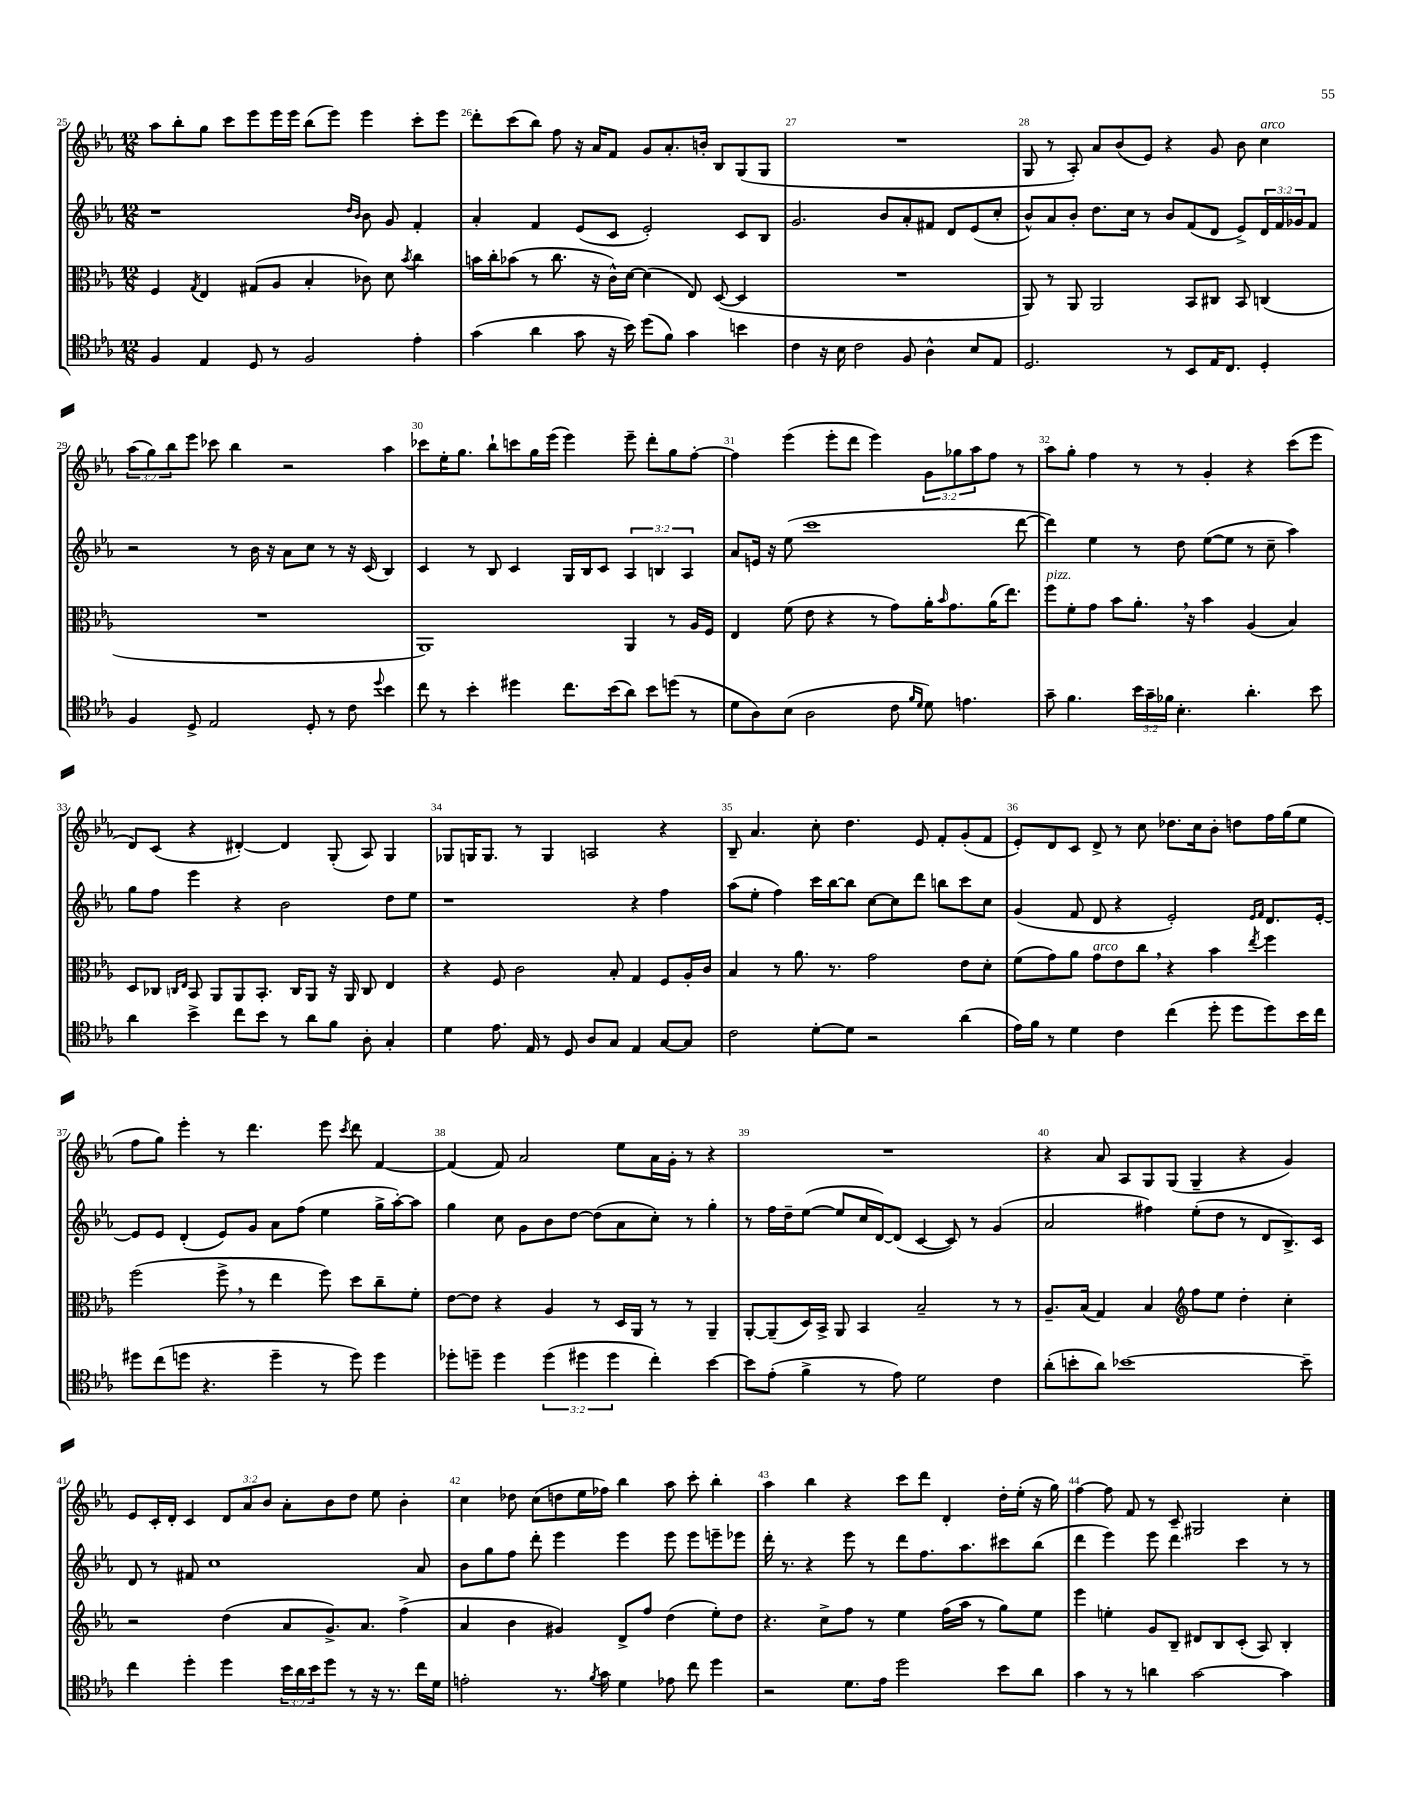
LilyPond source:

<<
\new StaffGroup <<
\new Staff = "s0" {
    \clef treble \key ees \major \numericTimeSignature \time 12/8 \override Staff.TupletNumber.text = #tuplet-number::calc-fraction-text
    aes''8 bes''8-. g''8 c'''8 ees'''8 ees'''16 ees'''16 bes''8( ees'''8) ees'''4 c'''8-. ees'''8 |
    d'''8-. c'''8( bes''8) f''8 r16 aes'16 f'8 g'8 aes'8.-. b'16-. bes8 g8( g8 |
    R1. |
    g8 r8 aes8-.) aes'8 bes'8( ees'8) r4 g'8 bes'8 c''4^\markup { \italic "arco" } |
    \tuplet 3/2 { aes''8( g''8) bes''8 } ees'''8 ces'''8 bes''4 r2 aes''4 |
    ces'''8 ees''16-. g''8. bes''8-! c'''8 g''16 ees'''16( ees'''4) ees'''8-- d'''8-. g''8 f''8~-. |
    f''4 ees'''4( ees'''8-. d'''8 ees'''4) \tuplet 3/2 { g'8 ges''8 aes''8 } f''8 r8 |
    aes''8 g''8-. f''4 r8 r8 g'4-. r4 c'''8( ees'''8 |
    d'8) c'8( r4 dis'4~-.) dis'4 g8-.( aes8) g4 |
    ges8 g16 g8. r8 g4 a2 r4 |
    bes8-- aes'4. c''8-. d''4. ees'8 f'8-. g'8-.( f'8 |
    ees'8-.) d'8 c'8 d'8-> r8 c''8 des''8. c''16 bes'8-. d''8 f''16 g''16( ees''8 |
    f''8 g''8) ees'''4-. r8 d'''4. ees'''8 \acciaccatura { c'''8 } d'''8 f'4~ |
    f'4( f'8) aes'2 ees''8 aes'16 g'16-. r8 r4 |
    R1. |
    r4 aes'8 aes8 g8 g8( g4-- r4 g'4) |
    ees'8 c'16-. d'16-. c'4 \tuplet 3/2 { d'8 aes'8 bes'8 } aes'8-. bes'8 d''8 ees''8 bes'4-. |
    c''4 des''8 c''8( d''8 ees''16 fes''16) bes''4 aes''8 c'''8-. bes''4-. |
    aes''4 bes''4 r4 c'''8 d'''8 d'4-. d''16-. ees''16-.( r16 g''16) |
    f''4~ f''8 f'8 r8 c'8-- gis2 c''4-. \bar "|." |
}
\new Staff = "s1" {
    \clef treble \key ees \major \numericTimeSignature \time 12/8 \override Staff.TupletNumber.text = #tuplet-number::calc-fraction-text
    r1 \grace { d''16 bes'16 } bes'8 g'8 f'4-. |
    aes'4-. f'4 ees'8( c'8 ees'2-.) c'8 bes8 |
    g'2. bes'8 aes'8-. fis'8 d'8 ees'8( c''8-. |
    bes'8-^) aes'8 bes'8-. d''8. c''16 r8 bes'8 f'8( d'8 ees'8->) \tuplet 3/2 { d'16 f'16 ges'16 } f'8 |
    r2 r8 bes'16 r16 aes'8 c''8 r8 r16 c'16( bes4) |
    c'4 r8 bes8 c'4 g16 bes16 c'8 \tuplet 3/2 { aes4 b4 aes4 } |
    aes'8 e'16 r16 ees''8( c'''1 d'''8~ |
    d'''4) ees''4 r8 d''8 ees''8~( ees''8 r8 c''8-- aes''4) |
    g''8 f''8 ees'''4 r4 bes'2 d''8 ees''8 |
    r1 r4 f''4 |
    aes''8( ees''8-. f''4) c'''16 bes''16~ bes''8 c''8~ c''8 d'''8 b''8 c'''8 c''8 |
    g'4( f'8 d'8 r4 ees'2-.) \grace { ees'16 f'16 } d'8. ees'16~-. |
    ees'8 ees'8 d'4-.( ees'8) g'8 aes'8 f''8( ees''4 g''16-> aes''16~-.) aes''8 |
    g''4 c''8 g'8 bes'8 d''8~ d''8( aes'8 c''8-.) r8 g''4-. |
    r8 f''16 d''16-- ees''8~( ees''8 c''16 d'16~) d'8( c'4~ c'8) r8 g'4( |
    aes'2 fis''4) ees''8-.( d''8 r8 d'8 bes8.->) c'16 |
    d'8 r8 fis'8 c''1 aes'8 |
    bes'8 g''8 f''8 d'''8-. ees'''4 ees'''4 ees'''8 ees'''8 e'''8-- ees'''8 |
    d'''16-. r8. r4 ees'''8 r8 d'''8 f''8. aes''8. cis'''8 bes''8( |
    d'''4 ees'''4) ees'''8 d'''4. c'''4 r8 r8 \bar "|." |
}
\new Staff = "s2" {
    \clef alto \key ees \major \numericTimeSignature \time 12/8
    f4 \acciaccatura { g8 } ees4 gis8( aes8 bes4-. ces'8) d'8 \acciaccatura { bes'8 } c''4 |
    b'16 c''16-. bes'8( r8 c''8. r16 c'16-^) d'16~ d'4( ees8) d8~( d4 |
    R1. |
    aes,8) r8 aes,8 aes,2 bes,8 cis8 bes,8 c4( |
    R1. |
    aes,1) aes,4 r8 aes16 f16 |
    ees4 f'8( ees'8 r4 r8 g'8) aes'16-. \grace { bes'16 } g'8. aes'16( ees''8.) |
    f''8^\markup { \italic "pizz." } f'8-. g'8 bes'8 aes'8.-. \breathe r16 bes'4 aes4( bes4) |
    d8 ces8 \grace { c16 ees16 } bes,8 aes,8 aes,8 bes,8.-. c16 aes,8 r16 aes,16 c8 ees4 |
    r4 f8 c'2 bes8-. g4 f8 aes16-. c'16 |
    bes4 r8 aes'8. r8. g'2 ees'8 d'8-. |
    f'8( g'8) aes'8 g'8^\markup { \italic "arco" } ees'8 c''8 \breathe r4 bes'4 \acciaccatura { ees''8 } f''4 |
    f''2( f''8-> \breathe r8 ees''4 f''8) d''8 c''8-- f'8-. |
    ees'8~ ees'8 r4 aes4 r8 d16 aes,16 r8 r8 aes,4-- |
    aes,8~-. aes,8--( d16) bes,16-> aes,8 bes,4 bes2-- r8 r8 |
    aes8.-- bes16( g4) bes4 \clef treble f''8 ees''8 d''4-. c''4-. |
    r2 d''4( aes'8 g'8.->) aes'8. f''4->( |
    aes'4 bes'4 gis'4) d'8-> f''8 d''4( ees''8-.) d''8 |
    r4. c''8-> f''8 r8 ees''4 f''16( aes''16 r8 g''8) ees''8 |
    ees'''4 e''4-. g'8 bes8-- dis'8 bes8 c'8-.( aes8) bes4-. \bar "|." |
}
\new Staff = "s3" {
    \clef tenor \key ees \major \numericTimeSignature \time 12/8 \override Staff.TupletNumber.text = #tuplet-number::calc-fraction-text
    f4 ees4 d8 r8 f2 ees'4-. |
    g'4( aes'4 g'8 r16 bes'16) d''8( f'8) g'4 b'4 |
    c'4 r16 bes16 c'2 f8 aes4-^ bes8 ees8 |
    d2. r8 bes,8 ees16 c8. d4-. |
    f4 d8-> ees2 d8-. r8 c'8 \appoggiatura { d''8 } bes'4 |
    c''8 r8 bes'4-. dis''4 c''8. bes'16( aes'8) bes'8 d''8( r8 |
    d'8 aes8) bes8( aes2 c'8 \grace { f'16 d'16 } d'8) e'4. |
    g'8-- f'4. \tuplet 3/2 { bes'16 g'16-- fes'16 } bes4.-. aes'4.-. bes'8 |
    aes'4 bes'4-> c''8 bes'8 r8 aes'8 f'8 aes8-. g4-. |
    d'4 ees'8. ees16 r8 d8 aes8 g8 ees4 g8~ g8 |
    c'2 d'8~-. d'8 r2 aes'4( |
    ees'16) f'16 r8 d'4 c'4 c''4( d''8-. d''8 d''8) bes'16 c''16 |
    dis''8 c''8( d''8 r4. d''4-- r8 d''8) d''4 |
    des''8-. d''8-- d''4 \tuplet 3/2 { d''4( dis''4 dis''4 } c''4-.) bes'4~ |
    bes'8 ees'8-.( f'4-> r8 ees'8) d'2 c'4 |
    aes'8-.( b'8-. aes'8) bes'1~ bes'8-- |
    c''4 d''4-. d''4 \tuplet 3/2 { bes'16 aes'16 bes'16 } d''8 r8 r16 r8. c''16 d'16 |
    e'2-. r8. \acciaccatura { f'8 } g'16 d'4 ees'8 c''8 d''4 |
    r2 d'8. ees'16 d''2 bes'8 aes'8 |
    g'4 r8 r8 a'4 g'2~ g'4 \bar "|." |
}
>>
>>
\layout { \context { \Score currentBarNumber = #25 \override BarNumber.break-visibility = ##(#f #t #t) barNumberVisibility = #all-bar-numbers-visible } }
